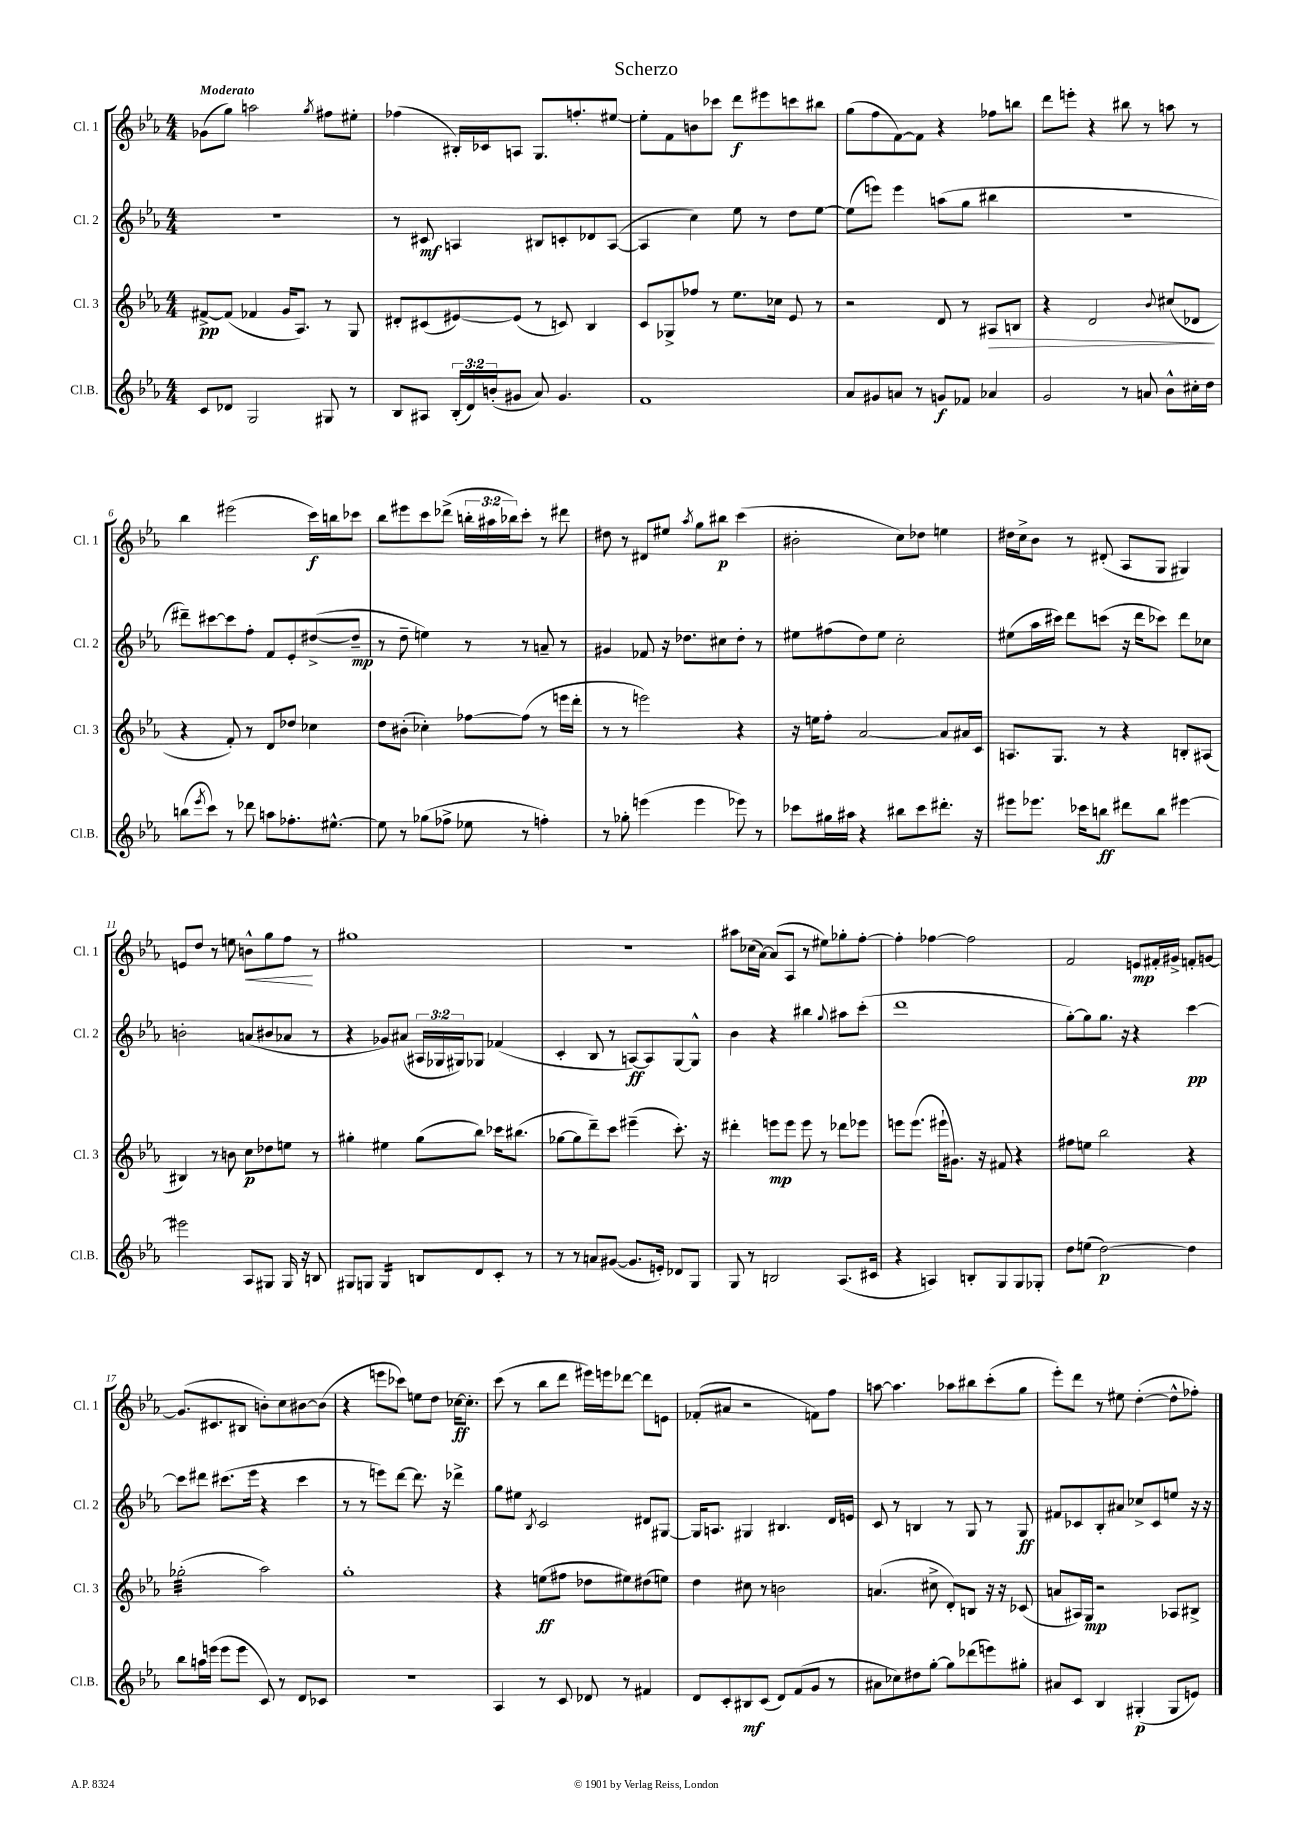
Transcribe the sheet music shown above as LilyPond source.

\header { title = "Scherzo" }
<<
\new StaffGroup <<
\new Staff = "s0" \with { instrumentName = "Cl. 1" shortInstrumentName = "Cl. 1" } {
    \clef treble \key ees \major \numericTimeSignature \time 4/4 \override Staff.TupletNumber.text = #tuplet-number::calc-fraction-text \tempo "Moderato"
    ges'8( g''8) a''2 \acciaccatura { g''8 } fis''8 eis''8-. |
    fes''4( bis16-.) ces'16 a8 g8. f''8.-. eis''8~ |
    eis''8-. f'8 b'8 ces'''8 d'''8\f eis'''8 c'''8 bis''8 |
    g''8( f''8 f'8~) f'8 r4 fes''8 b''8 |
    d'''8 e'''8-. r4 bis''8 r8 a''8 r8 |
    bes''4 eis'''2( c'''16\f) b''16 ces'''8 |
    bes''8 eis'''8 c'''8 des'''8->( \tuplet 3/2 { b''16-. ais''16 bes''16) } c'''8-. r8 dis'''8 |
    dis''8 r8 dis'8 eis''8 \acciaccatura { aes''8 } g''8 bis''8\p c'''4( |
    bis'2-. c''8) des''8 e''4 |
    dis''16 c''16-> bes'8 r8 dis'8-.( aes8 g8 gis4) |
    e'8 d''8 r8 e''8 b'8-^\< g''8 f''8\! r8 |
    gis''1 |
    R1 |
    ais''8 ces''16( aes'16~) aes'8( aes8 r8 eis''8) ges''8-. f''8~-. |
    f''4-. fes''4~ fes''2 |
    f'2 e'8\mp fis'16-. gis'16-> f'8-. g'8~ |
    g'8.( cis'8. bis8 b'8-.) c''8 bis'8~ bis'8( |
    r4 e'''8 ces'''8) e''8 d''8 ces''16~\ff ces''8.-. |
    c'''8( r8 bes''8 d'''8 eis'''16) e'''16 des'''8~ des'''8 e'8 |
    fes'8-.( ais'8 r2 f'8) f''8 |
    a''8~ a''4. aes''8 bis''8 c'''8-.( g''8 |
    ees'''8-.) d'''8 r8 eis''8 d''4~-.( d''8-^ fes''8-.) \bar "|." |
}
\new Staff = "s1" \with { instrumentName = "Cl. 2" shortInstrumentName = "Cl. 2" } {
    \clef treble \key ees \major \numericTimeSignature \time 4/4 \override Staff.TupletNumber.text = #tuplet-number::calc-fraction-text
    R1 |
    r8 cis'8\mf a4 bis8 c'8-. des'8 a8~( |
    a4 c''4) ees''8 r8 d''8 ees''8~ |
    ees''8( e'''8) e'''4 a''8( g''8 bis''4 |
    r1 |
    dis'''8--) cis'''8~ cis'''8 f''8-. f'8 ees'8-. dis''8~->( dis''8--\mp |
    r8 d''8-- e''4) r8 r8 a'8-- r8 |
    gis'4 fes'8 r16 des''8. cis''8 des''8-. r8 |
    eis''8 fis''8( d''8) eis''8 c''2-. |
    eis''8( aes''16 cis'''16) d'''8 c'''8( r16 d'''16 ces'''8) d'''8 ces''8 |
    b'2-. a'8( bis'8 aes'8 r8 |
    r4 ges'8) ais'8( \tuplet 3/2 { ais16 ges16 gis16) } ges8 fes'4( |
    c'4-. bes8 r8 a8~\ff) a8 g8~ g8-^ |
    bes'4 r4 bis''4 \appoggiatura { g''8 } ais''8 c'''8-.( |
    d'''1 |
    g''8~-.) g''8 g''8. r16 r4 c'''4~\pp |
    c'''8 dis'''8 cis'''8.( ees'''16 r4 cis'''4 |
    r8 r8 e'''8) d'''8~ d'''8. r16 des'''4-> |
    g''8 eis''8 \acciaccatura { bes8 } c'2 dis'8 gis8~ |
    gis16 a8. gis4 bis4. d'16 e'16 |
    c'8 r8 b4 r8 g8 r8 g8\ff |
    fis'8 ces'8 bes8-. ais'8 ces''8-> ces'8 e''8 r16 r16 \bar "|." |
}
\new Staff = "s2" \with { instrumentName = "Cl. 3" shortInstrumentName = "Cl. 3" } {
    \clef treble \key ees \major \numericTimeSignature \time 4/4
    fis'8~->\pp fis'8( fes'4 g'16 aes8.) r8 g8 |
    dis'8-. cis'8( eis'8~) eis'8( r8 c'8) bes4 |
    c'8 ges8-> fes''8 r8 ees''8. ces''16 ees'8 r8 |
    r2 d'8 r8 ais8\> b8 |
    r4 d'2 \appoggiatura { bes'8 } cis''8( des'8\! |
    r4 f'8-.) r8 d'8 des''8 ces''4 |
    d''8 bis'8-.( ces''4-.) fes''8~ fes''8( r8 e'''16 d'''16-. |
    r8 r8 e'''2) r4 |
    r16 e''16 f''8-. aes'2~ aes'8 ais'16 c'16 |
    a8. g8. r8 r4 b8-. ais8( |
    bis4) r8 b'8 c''8\p des''8 e''8 r8 |
    gis''4-. eis''4 gis''8( bes''8) ces'''16 bis''8.( |
    ges''8~ ges''8 d'''8--) c'''8 eis'''4--( c'''8.-.) r16 |
    dis'''4-. e'''8\mp e'''8 e'''8 r8 des'''8 ees'''8 |
    e'''8 e'''8.( eis'''16-! gis'8.) r16 fis'8 r4 |
    fis''8 e''8 bes''2 r4 |
    ges''2:32-.( aes''2) |
    g''1-. |
    r4 e''8\ff( fis''8 des''8 eis''8) dis''8( e''8) |
    d''4 cis''8 r8 b'2 |
    a'4.( cis''8-> d'8-.) b8 r16 r16 ces'8( |
    a'8 ais16) g16\mp r2 aes8 bis8-> \bar "|." |
}
\new Staff = "s3" \with { instrumentName = "Cl.B." shortInstrumentName = "Cl.B." } {
    \clef treble \key ees \major \numericTimeSignature \time 4/4 \override Staff.TupletNumber.text = #tuplet-number::calc-fraction-text
    c'8 des'8 g2 gis8 r8 |
    bes8 ais8 \tuplet 3/2 { bes16-.( d'16) b'16-.( } gis'8 aes'8) gis'4. |
    f'1 |
    aes'8 gis'8 a'8 r8 g'8\f fes'8 aes'4 |
    g'2 r8 a'8 bes'8-^ cis''16-. d''16 |
    b''8( \acciaccatura { ees'''8 } c'''8) r8 des'''8 a''8 fes''8.-. eis''8.~-^ |
    eis''8 r8 ges''8( fes''8-> ees''8 r8 f''4-.) |
    r8 ges''8-. e'''4( e'''4 ees'''8) r8 |
    ces'''8 gis''16 ais''16 r4 bis''8 ces'''8 dis'''8.-. r16 |
    eis'''8 ees'''8. ces'''16 b''8\ff dis'''8 b''8 eis'''4~ |
    eis'''2 aes8 gis8 gis16 r16 b8 |
    gis8 g8 g4:16 b8 d'8 c'8-. r8 |
    r8 r8 a'8 gis'8~( gis'8. e'16-.) des'8 g8 |
    g8 r8 b2 aes8.( cis'16 |
    r4 a4) b8-. g8 g8 ges8-. |
    d''8 e''8( d''2~\p) d''4 |
    bes''8 a''16 e'''16( e'''8 e'''8 c'8) r8 d'8 ces'8 |
    R1 |
    aes4 r8 c'8 des'8 r8 fis'4 |
    d'8 c'8-. bis8\mf c'8( d'8) f'8( g'8 r8 |
    ais'8 ces''8) dis''8 g''8~-. g''8 des'''8( e'''8) gis''8-. |
    ais'8 c'8 bes4 gis4-.\p( gis8 e'8) \bar "|." |
}
>>
>>
